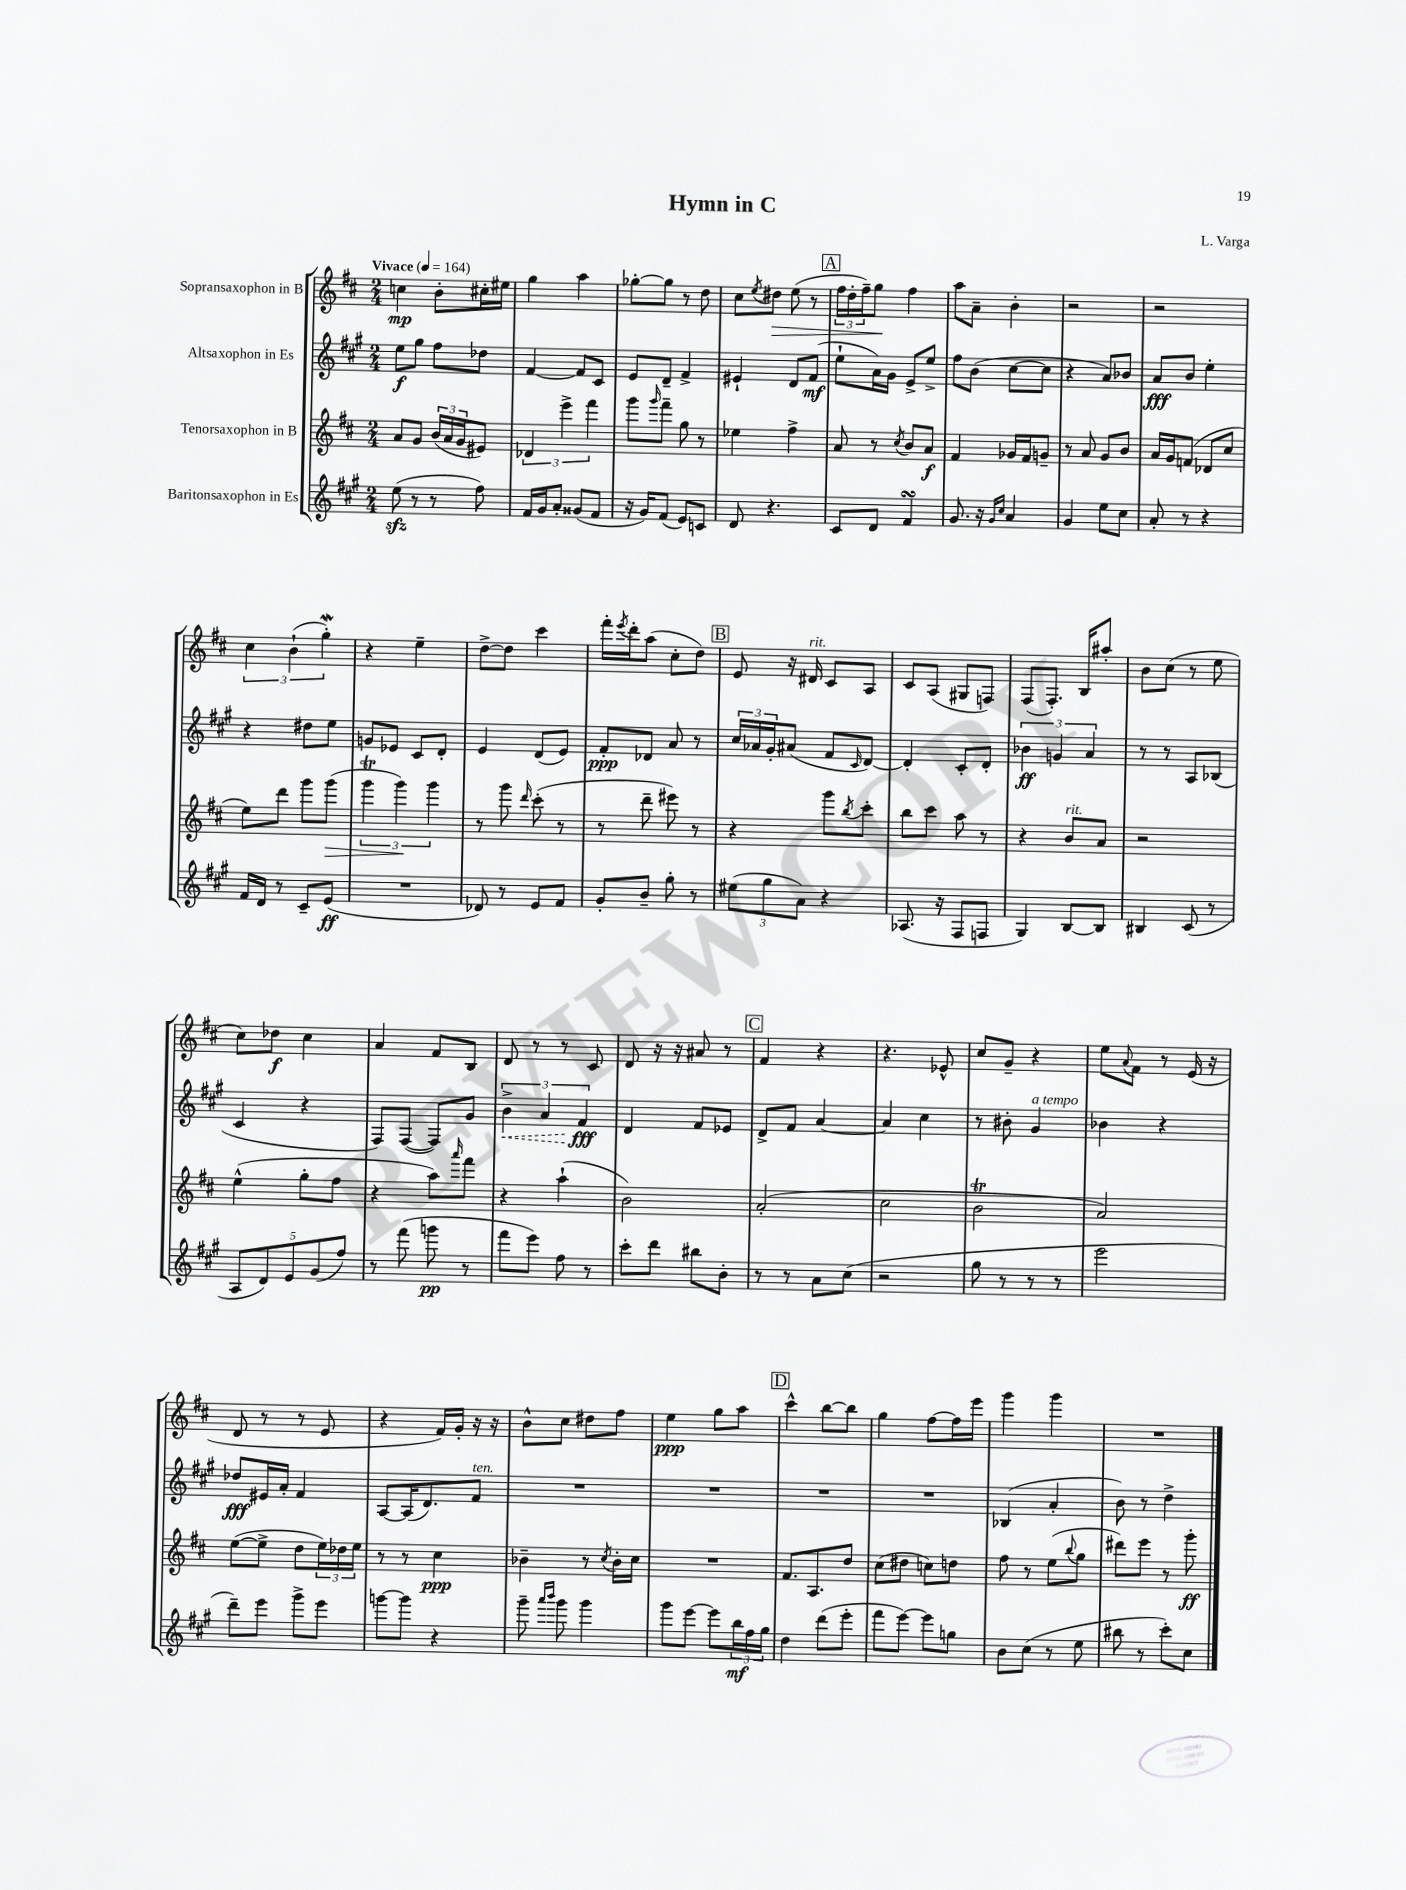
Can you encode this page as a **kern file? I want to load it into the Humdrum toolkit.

**kern	**dynam	**kern	**dynam	**kern	**dynam	**kern	**dynam
*part4	*part4	*part3	*part3	*part2	*part2	*part1	*part1
*staff4	*staff4	*staff3	*staff3	*staff2	*staff2	*staff1	*staff1
*I"Baritonsaxophon in Es	*	*I"Tenorsaxophon in B	*	*I"Altsaxophon in Es	*	*I"Sopransaxophon in B	*
*clefG2	*	*clefG2	*	*clefG2	*	*clefG2	*
*k[f#c#g#]	*	*k[f#c#]	*	*k[f#c#g#]	*	*k[f#c#]	*
*M2/4	*	*M2/4	*	*M2/4	*	*M2/4	*
*MM164	*	*MM164	*	*MM164	*	*MM164	*
=1	=1	=1	=1	=1	=1	=1	=1
!	!	!	!	!	!	!LO:TX:a:B:t=Vivace	!
(8eezz\	.	8a/L	.	8ee\L	f	4ccn\	mp
8r	.	8g/J	.	8gg#\J	.	.	.
8r	.	(24b/LL	.	8ff#\L	.	8b'\L	.
.	.	24a/	.	.	.	.	.
.	.	24g/J	.	.	.	.	.
8ff#\)	.	8e#X/J)	.	8dd-X\J	.	16cc#X'\L	.
.	.	.	.	.	.	16ee#X\JJ	.
=2	=2	=2	=2	=2	=2	=2	=2
16f#/LL	.	6d-X/	.	[4f#/	.	4gg\	.
16g#/J	.	.	.	.	.	.	.
8a'/J	.	.	.	.	.	.	.
.	.	6eee^\	.	.	.	.	.
(8g##X/L	.	.	.	8f#/L]	.	4aa\	.
.	.	6fff#\	.	.	.	.	.
8f#/J	.	.	.	8c#/J	.	.	.
=3	=3	=3	=3	=3	=3	=3	=3
16r	.	8ggg\L	.	8e/L	.	[8gg-X'\L	.
16g#/KL)	.	.	.	.	.	.	.
.	.	16qqggg/	.	.	.	.	.
(8f#/J	.	8fff#~\J	.	8d~/J	.	8gg-\J]	.
8e/L)	.	8gg\	.	4f#^/	.	8r	.
8cn/J	.	8r	.	.	.	8dd\	.
=4	=4	=4	=4	=4	=4	=4	=4
8d/	.	4ee-X\	.	4e#X`/	.	8cc#\L	.
.	.	.	.	.	.	8qee/	.
!	!	!	!	!	!	!	!LO:HP:b
4.r	.	.	.	.	.	8dd#X\J	>
.	.	4ff#^\	.	8d/L	.	(8ee\	.
.	.	.	.	(8f#/J	mf	8r	.
!!LO:REH:place=s1:t=A
=5	=5	=5	=5	=5	=5	=5	=5
8c#/L	.	8a/	.	8ee`\L	.	24ff#\LL	.
.	.	.	.	.	.	24dd'\	.
.	.	.	.	.	.	24ff#~\J)	.
8d/J	.	8r	.	16a\L)	.	8gg\J	.
.	.	.	.	16g#\JJ	.	.	.
.	.	8qcc#/	.	.	.	.	.
4f#sSSS/	.	8b/L	.	8e^/L	.	4ff#\	]
.	.	8a/J	f	8ee^/J	.	.	.
=6	=6	=6	=6	=6	=6	=6	=6
8.g#/	.	4f#/	.	8ff#\L	.	8aa\L	.
.	.	.	.	(8b\J	.	8a~\J	.
16r	.	.	.	.	.	.	.
16qqg#/LL	.	.	.	.	.	.	.
16qqcc#/JJ	.	.	.	.	.	.	.
4a/	.	16g-X/LL	.	[8cc#\L	.	4b'\	.
.	.	16f#/J	.	.	.	.	.
.	.	8gn~/J	.	8cc#\J]	.	.	.
=7	=7	=7	=7	=7	=7	=7	=7
4g#/	.	8r	.	4r	.	2r	.
.	.	8a/	.	.	.	.	.
8ee\L	.	8g/L	.	8a/L)	.	.	.
8cc#\J	.	8b/J	.	8b-X/J	.	.	.
=8	=8	=8	=8	=8	=8	=8	=8
8a'/	.	16a/LL	.	8a/L	fff	2r	.
.	.	16g/J	.	.	.	.	.
8r	.	(8fn/J	.	8b/J	.	.	.
4r	.	8d-X/L	.	4ee'\	.	.	.
.	.	8cc#/J	.	.	.	.	.
!!LO:LB:g=z
=9	=9	=9	=9	=9	=9	=9	=9
16f#/LL	.	8ee\L)	.	4r	.	6cc#\	.
16d/JJ	.	.	.	.	.	.	.
8r	.	8ddd\J	.	.	.	.	.
.	.	.	.	.	.	(6b`\	.
8c#~/L	.	8ggg\L	.	8dd#X\L	.	.	.
.	.	.	.	.	.	6ggw'\)	.
!	!	!	!LO:HP:b	!	!	!	!
(8e/J	ff	(8ggg\J	>	8ee\J	.	.	.
=10	=10	=10	=10	=10	=10	=10	=10
2r	.	6gggT\	.	8gn/L	.	4r	.
.	.	.	.	8e-X/J	.	.	.
.	.	6ggg\)	.	.	.	.	.
.	.	.	.	8c#/L	.	4ee~\	.
.	.	6ggg\	]	.	.	.	.
.	.	.	.	8d'/J	.	.	.
=11	=11	=11	=11	=11	=11	=11	=11
8d-X/)	.	8r	.	4e/	.	[8dd^\L	.
8r	.	8ggg\	.	.	.	8dd\J]	.
.	.	16qqddd/	.	.	.	.	.
8e/L	.	(8ccc#'\	.	(8d/L	.	4ccc#\	.
8f#/J	.	8r	.	8e/J)	.	.	.
=12	=12	=12	=12	=12	=12	=12	=12
8g#'/L	.	8r	.	8f#'/L	ppp	16fff#'\LL	.
.	.	.	.	.	.	8qeee/	.
.	.	.	.	.	.	16ddd'\J	.
8b~/J	.	8ddd~\	.	8d-X/J	.	(8aa\J	.
8gg#'\	.	8eee#X\)	.	8a/	.	8cc#'\L	.
8r	.	8r	.	8r	.	8dd\J)	.
!!LO:REH:place=s1:t=B
=13	=13	=13	=13	=13	=13	=13	=13
(12ee#X\L	.	4r	.	24cc#/LL	.	8e/	.
.	.	.	.	24a-X/	.	.	.
12gg#\	.	.	.	24g#'/J	.	.	.
.	.	.	.	(8a#X/J	.	16r	.
12a\J)	.	.	.	.	.	.	.
!	!	!	!	!	!	!LO:TX:a:i:t=rit.	!
.	.	.	.	.	.	16d#X/	.
4r	.	8ggg\L	.	8f#/L	.	8c#/L	.
.	.	8qbb/	.	16qqc#/	.	.	.
.	.	8ccc#'\J	.	[8d/J)	.	8A/J	.
=14	=14	=14	=14	=14	=14	=14	=14
(8.A-X/	.	8bb\L	.	4d'/]	.	8c#/L	.
.	.	8ccc#\J	.	.	.	(8A/J	.
16r	.	.	.	.	.	.	.
8F#/L	.	8aa\	.	8c#'/L	.	8G#X/L	.
8Fn/J	.	8r	.	8d'/J	.	8Fn/J)	.
=15	=15	=15	=15	=15	=15	=15	=15
4G#/)	.	4r	.	6b-X\	ff	(8F#/L	.
.	.	.	.	.	.	8.F#'/J)	.
.	.	.	.	6gn/	.	.	.
!	!	!LO:TX:a:i:t=rit.	!	!	!	!	!
[8B/L	.	8b/L	.	.	.	.	.
.	.	.	.	.	.	16B/KL	.
.	.	.	.	6a/	.	.	.
8B/J]	.	8a/J	.	.	.	8aa#X'/J	.
=16	=16	=16	=16	=16	=16	=16	=16
4B#X/	.	2r	.	8r	.	8b\L	.
.	.	.	.	8r	.	(8cc#\J	.
(8c#/	.	.	.	8A/L	.	8r	.
8r	.	.	.	(8B-X/J	.	8ee\	.
!!LO:LB:g=z
=17	=17	=17	=17	=17	=17	=17	=17
10A/L	.	(4ee^^\	.	4c#/	.	8cc#\L)	.
10d/)	.	.	.	.	.	.	.
.	.	.	.	.	.	8dd-X\J	f
10e/	.	.	.	.	.	.	.
.	.	8gg'\L	.	4r	.	4cc#\	.
(10g#/	.	.	.	.	.	.	.
.	.	8ff#\J	.	.	.	.	.
10ff#/J)	.	.	.	.	.	.	.
=18	=18	=18	=18	=18	=18	=18	=18
8r	.	4r	.	8F#/L)	.	4a/	.
(8fff#\	.	.	.	([8F#/J	.	.	.
8gggn\	pp	8aa\L)	.	8F#/L])	.	8f#/L	.
.	.	16qqaaa/	.	.	.	.	.
8r	.	8fff#\J	.	8g#/J	.	8B/J	.
=19	=19	=19	=19	=19	=19	=19	=19
!	!	!	!	!	!LO:HP:b	!	!
8fff#\L	.	4r	.	6b^\	<	8d/	.
8eee\J)	.	.	.	.	.	8r	.
.	.	.	.	6a/	.	.	.
8ff#\	.	(4aa`\	.	.	.	8r	.
.	.	.	.	6f#/	fff	.	.
8r	.	.	.	.	.	8c#/	.
.	.	.	.	.	[	.	.
=20	=20	=20	=20	=20	=20	=20	=20
8ccc#'\L	.	2b\)	.	4d/	.	8d/	.
8ddd\J	.	.	.	.	.	16r	.
.	.	.	.	.	.	16r	.
8bb#X\L	.	.	.	8f#/L	.	8a#X/	.
8b'\J	.	.	.	8e-X/J	.	8r	.
!!LO:REH:place=s1:t=C
=21	=21	=21	=21	=21	=21	=21	=21
8r	.	(2a'/	.	8d^/L	.	4f#/	.
8r	.	.	.	8f#/J	.	.	.
8a\L	.	.	.	[4a/	.	4r	.
(8cc#\J	.	.	.	.	.	.	.
=22	=22	=22	=22	=22	=22	=22	=22
2r	.	2cc#\	.	4a/]	.	4.r	.
.	.	.	.	4cc#\	.	.	.
.	.	.	.	.	.	8e-X^^/	.
=23	=23	=23	=23	=23	=23	=23	=23
8gg#\	.	2bT\	.	8r	.	8cc#/L	.
8r	.	.	.	8b#X'\	.	8g~/J	.
!	!	!	!	!LO:TX:a:i:t=a tempo	!	!	!
8r	.	.	.	4g#/	.	4r	.
8r	.	.	.	.	.	.	.
=24	=24	=24	=24	=24	=24	=24	=24
2eee\	.	2a/)	.	4b-X\	.	8ee\L	.
.	.	.	.	.	.	8qqa/	.
.	.	.	.	.	.	8f#\J	.
.	.	.	.	4r	.	8r	.
.	.	.	.	.	.	(16e/	.
.	.	.	.	.	.	16r	.
!!LO:LB:g=z
=25	=25	=25	=25	=25	=25	=25	=25
8ddd~\L)	.	([8ee\L	.	8dd-X/L	fff	8d/	.
8eee\J	.	8ee^\J]	.	16e#X/L	.	8r	.
.	.	.	.	16a'/JJ	.	.	.
8ggg#^\L	.	8dd\L	.	4f#/	.	8r	.
8eee\J	.	24ee\L)	.	.	.	8e/	.
.	.	24dd-X\	.	.	.	.	.
.	.	24ee\JJ	.	.	.	.	.
=26	=26	=26	=26	=26	=26	=26	=26
[8gggn\L	.	8r	.	[8A/L	.	4r	.
8ggg\J]	.	8r	.	(16A/K]	.	.	.
.	.	.	.	8.d/)	.	.	.
4r	.	4cc#\	ppp	.	.	16f#/LL)	.
.	.	.	.	.	.	16g'/JJ	.
!	!	!	!	!LO:TX:a:i:t=ten.	!	!	!
.	.	.	.	8f#/J	.	16r	.
.	.	.	.	.	.	16r	.
=27	=27	=27	=27	=27	=27	=27	=27
8ggg#~\	.	4b-X~\	.	2r	.	8b^^\L	.
16qqaaa/LL	.	.	.	.	.	.	.
16qqbbb/JJ	.	.	.	.	.	.	.
8ggg#\	.	.	.	.	.	8cc#\J	.
4ggg#\	.	8r	.	.	.	8dd#X\L	.
.	.	8qcc#/	.	.	.	.	.
.	.	16b-'\LL	.	.	.	8ff#\J	.
.	.	16cc#\JJ	.	.	.	.	.
=28	=28	=28	=28	=28	=28	=28	=28
8ggg#\L	.	2r	.	2r	.	4ee\	ppp
[8eee\J	.	.	.	.	.	.	.
8eee\L]	.	.	.	.	.	8gg\L	.
24bb\L	mf	.	.	.	.	8aa\J	.
24ff#\	.	.	.	.	.	.	.
24gg#\JJ	.	.	.	.	.	.	.
!!LO:REH:place=s1:t=D
=29	=29	=29	=29	=29	=29	=29	=29
4dd\	.	8.f#/L	.	2r	.	4ccc#^^\	.
.	.	8.A/	.	.	.	.	.
(8ddd\L	.	.	.	.	.	[8bb\L	.
8eee'\J	.	8dd/J	.	.	.	8bb\J]	.
=30	=30	=30	=30	=30	=30	=30	=30
8fff#\L	.	(8cc#\L	.	2r	.	4gg\	.
[8eee\J)	.	8dd#X\J	.	.	.	.	.
8eee\L]	.	8ccn\L)	.	.	.	[8ff#\L	.
8ggn\J	.	8ddn\J	.	.	.	16ff#\L]	.
.	.	.	.	.	.	16eee\JJ	.
=31	=31	=31	=31	=31	=31	=31	=31
8b\L	.	8ff#\	.	(4B-X/	.	4ggg\	.
(8cc#\J	.	8r	.	.	.	.	.
8r	.	(8ee\L	.	4a'/	.	4ggg\	.
.	.	8qqbb/	.	.	.	.	.
8ee\	.	8gg\J	.	.	.	.	.
=32	=32	=32	=32	=32	=32	=32	=32
8bb#X\	.	8ddd#X\L)	.	8b\)	.	2r	.
8r	.	8eee\J	.	8r	.	.	.
8ccc#'\L)	.	8r	.	4dd^\	.	.	.
8cc#\J	.	8ggg'\	ff	.	.	.	.
==	==	==	==	==	==	==	==
*-	*-	*-	*-	*-	*-	*-	*-
